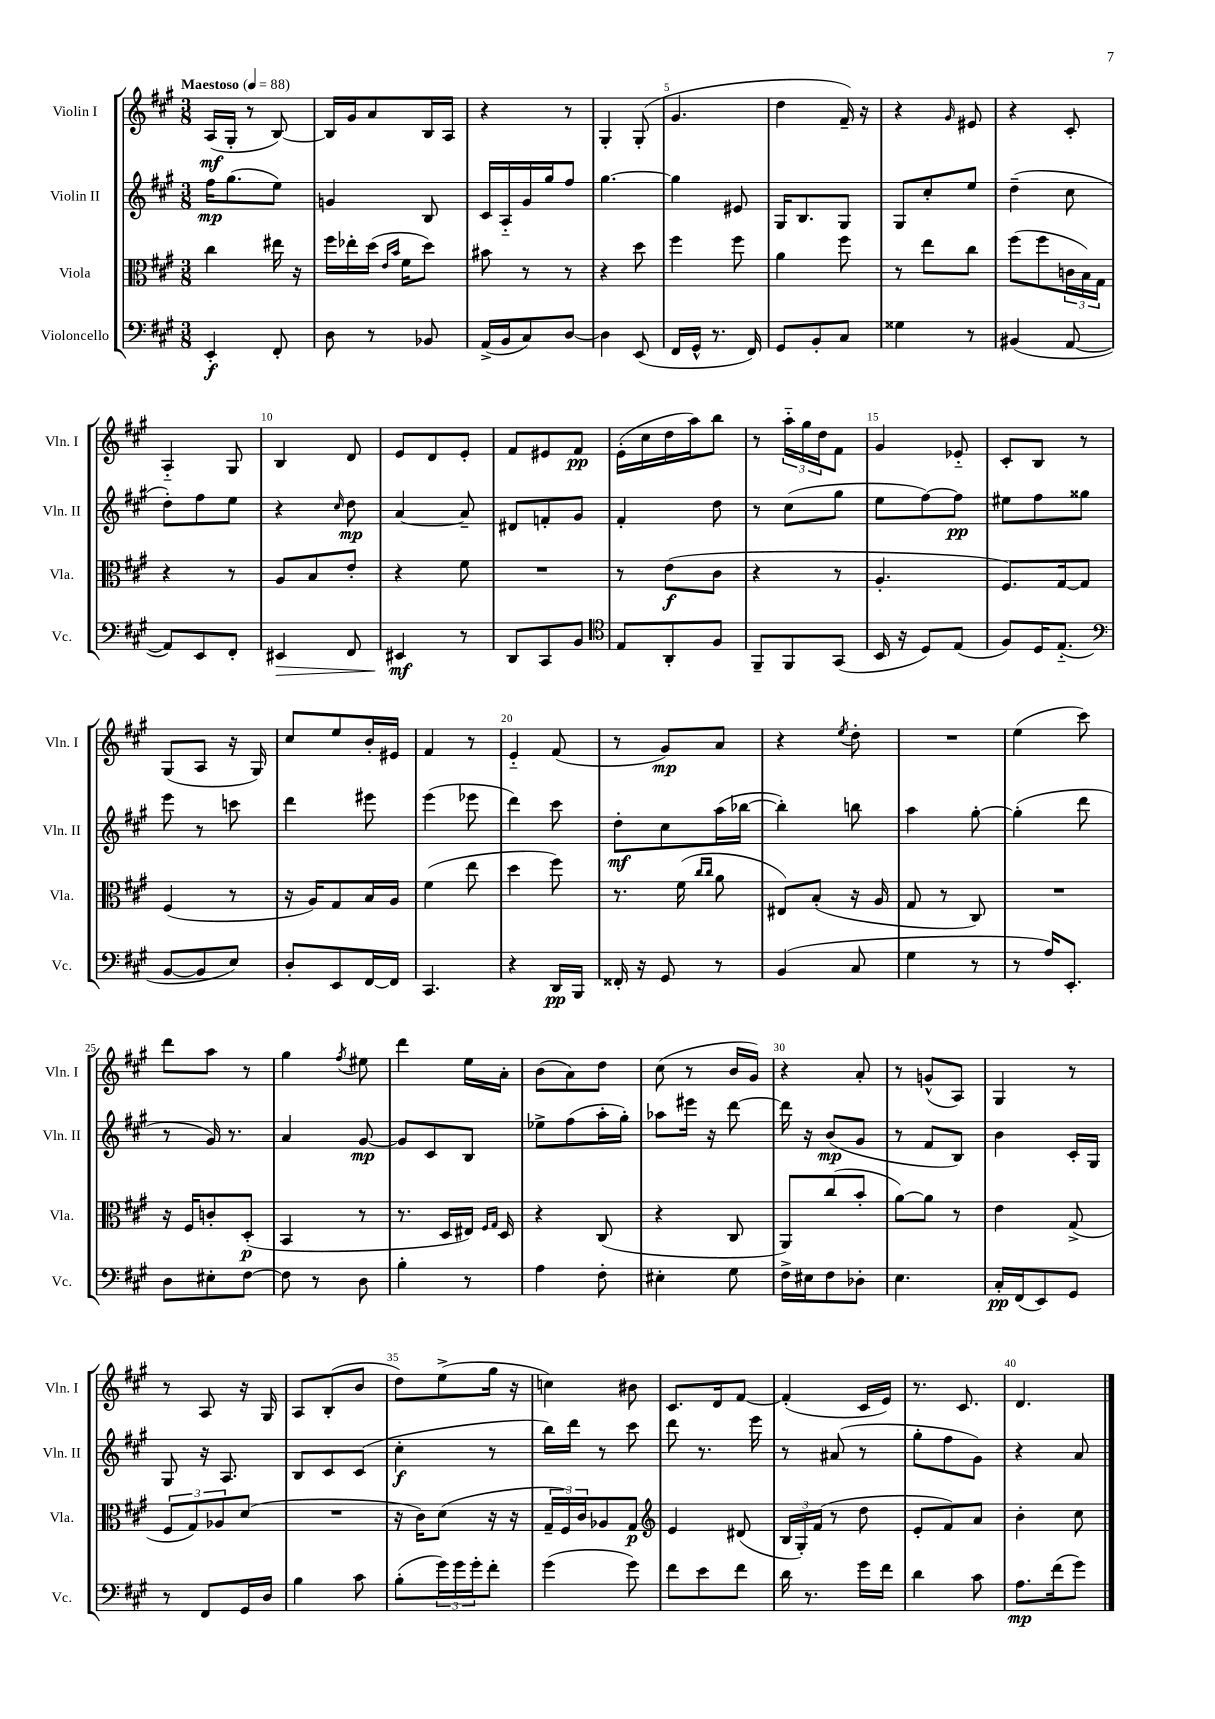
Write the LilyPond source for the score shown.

<<
\new StaffGroup <<
\new Staff = "s0" \with { instrumentName = "Violin I" shortInstrumentName = "Vln. I" } {
    \clef treble \key a \major \numericTimeSignature \time 3/8 \tempo "Maestoso" 4 = 88
    a16\mf( gis16-. r8 b8~) |
    b16 gis'16 a'8 b16 a16 |
    r4 r8 |
    gis4-. gis8-.( |
    gis'4. |
    d''4 fis'16--) r16 |
    r4 \grace { gis'16 } eis'8 |
    r4 cis'8-. |
    a4-_ gis8 |
    b4 d'8 |
    e'8 d'8 e'8-. |
    fis'8 eis'8 fis'8\pp |
    e'16-.( cis''16 d''16 a''16) b''8 |
    r8 \tuplet 3/2 { a''16-_ gis''16 d''16 } fis'8 |
    gis'4 ees'8-_ |
    cis'8-. b8 r8 |
    gis8( a8 r16 gis16) |
    cis''8 e''8 b'16-. eis'16 |
    fis'4 r8 |
    e'4-_ fis'8( |
    r8 gis'8\mp) a'8 |
    r4 \acciaccatura { e''8 } d''8-. |
    R4. |
    e''4( cis'''8) |
    d'''8 a''8 r8 |
    gis''4 \acciaccatura { fis''8 } eis''8 |
    d'''4 e''16 a'16-. |
    b'8( a'8) d''8 |
    cis''8( r8 b'16 gis'16) |
    r4 a'8-. |
    r8 g'8-^( a8) |
    gis4 r8 |
    r8 a8 r16 gis16 |
    a8 b8-.( b'8 |
    d''8) e''8->( gis''16 r16 |
    c''4) bis'8 |
    cis'8. d'16 fis'8~ |
    fis'4-.( cis'16 e'16) |
    r8. cis'8. |
    d'4. \bar "|." |
}
\new Staff = "s1" \with { instrumentName = "Violin II" shortInstrumentName = "Vln. II" } {
    \clef treble \key a \major \numericTimeSignature \time 3/8
    fis''16\mp gis''8.( e''8) |
    g'4 b8 |
    cis'16 a16-_ gis'16 gis''16 fis''8 |
    gis''4.~ |
    gis''4 eis'8 |
    gis16 b8. gis8 |
    gis8 cis''8-. e''8 |
    d''4--( cis''8 |
    d''8-.) fis''8 e''8 |
    r4 \grace { cis''16 } d''8\mp |
    a'4~ a'8-- |
    dis'8 f'8-. gis'8 |
    fis'4-. d''8 |
    r8 cis''8( gis''8 |
    e''8 fis''8~) fis''8\pp |
    eis''8 fis''8 gisis''8 |
    e'''8 r8 c'''8 |
    d'''4 eis'''8 |
    e'''4( ees'''8 |
    d'''4) cis'''8 |
    d''8-.\mf cis''8 a''16( bes''16~ |
    bes''4-.) b''8 |
    a''4 gis''8~-. |
    gis''4-.( d'''8 |
    r8 gis'16) r8. |
    a'4 gis'8~\mp |
    gis'8 cis'8 b8 |
    ees''8-> fis''8( a''16-. gis''16-.) |
    aes''8 eis'''16 r16 d'''8~ |
    d'''16 r16 b'8\mp( gis'8 |
    r8 fis'8 b8) |
    b'4 cis'16-. gis16 |
    gis8 r16 a8. |
    b8 cis'8 cis'8( |
    cis''4-.\f r8 |
    b''16) d'''16 r8 cis'''8 |
    d'''8 r8. e'''16 |
    r8 ais'8( r8 |
    gis''8-. fis''8 gis'8) |
    r4 a'8 \bar "|." |
}
\new Staff = "s2" \with { instrumentName = "Viola" shortInstrumentName = "Vla." } {
    \clef alto \key a \major \numericTimeSignature \time 3/8
    cis''4 eis''16 r16 |
    fis''16 ees''16-. d''16( \grace { e'16 b'16 } fis'16 d''8) |
    bis'8 r8 r8 |
    r4 d''8 |
    fis''4 fis''8 |
    a'4 fis''8 |
    r8 e''8 cis''8 |
    fis''8( fis''8 \tuplet 3/2 { c'16 b16) gis16 } |
    r4 r8 |
    a8 b8 e'8-. |
    r4 fis'8 |
    R4. |
    r8 e'8\f( cis'8 |
    r4 r8 |
    a4.-. |
    fis8.) gis16~ gis8 |
    fis4( r8 |
    r16 a16) gis8 b16 a16 |
    fis'4( e''8 |
    d''4 fis''8) |
    r8. fis'16( \grace { cis''16 cis''16 } a'8 |
    eis8) b8-.( r16 a16 |
    gis8 r8 cis8) |
    R4. |
    r16 fis16 c'8-. d8-.\p( |
    b,4 r8 |
    r8. d16 eis16) \grace { fis16 gis16 } d16 |
    r4 cis8( |
    r4 cis8 |
    a,8) cis''8( b'8-. |
    a'8~) a'8 r8 |
    e'4 gis8->( |
    \tuplet 3/2 { fis8 gis8) aes8 } d'8( |
    R4. |
    r16 cis'16) d'8( r16 r16 |
    \tuplet 3/2 { gis16-- fis16) cis'16 } aes8 gis8\p |
    \clef treble e'4 dis'8( |
    \tuplet 3/2 { b16 gis16-.) fis'16( } r8 d''8 |
    e'8-. fis'8) a'8 |
    b'4-. cis''8 \bar "|." |
}
\new Staff = "s3" \with { instrumentName = "Violoncello" shortInstrumentName = "Vc." } {
    \clef bass \key a \major \numericTimeSignature \time 3/8
    e,4-.\f fis,8-. |
    d8 r8 bes,8 |
    a,16->( b,16 cis8) d8~ |
    d4 e,8( |
    fis,16 gis,16-^ r8. fis,16) |
    gis,8 b,8-. cis8 |
    gisis4 r8 |
    bis,4( a,8~ |
    a,8) e,8 fis,8-. |
    eis,4\> fis,8 |
    eis,4\mf\! r8 |
    d,8 cis,8 b,8 |
    \clef tenor e8 a,8-. fis8 |
    fis,8-- fis,8 gis,8( |
    b,16 r16 d8) e8( |
    fis8) d16 e8.-_( |
    \clef bass b,8~ b,8 e8) |
    d8-. e,8 fis,16~ fis,16 |
    cis,4. |
    r4 d,16\pp b,,16 |
    fisis,16-. r16 gis,8 r8 |
    b,4( cis8 |
    gis4 r8 |
    r8 a16) e,8.-. |
    d8 eis8-. fis8~ |
    fis8 r8 d8 |
    b4-. r8 |
    a4 fis8-. |
    eis4-. gis8 |
    fis16-> eis16 fis8 des8-. |
    e4. |
    cis16-.\pp fis,16( e,8) gis,8 |
    r8 fis,8 gis,16 d16 |
    b4 cis'8 |
    b8-.( \tuplet 3/2 { gis'16) gis'16 gis'16-. } fis'8-. |
    gis'4( gis'8) |
    fis'8 e'8 fis'8 |
    d'16 r8. gis'16 fis'16 |
    d'4 cis'8 |
    a8.\mp fis'16( gis'8) \bar "|." |
}
>>
>>
\layout { \context { \Score \override BarNumber.break-visibility = ##(#f #t #t) barNumberVisibility = #(every-nth-bar-number-visible 5) } }
